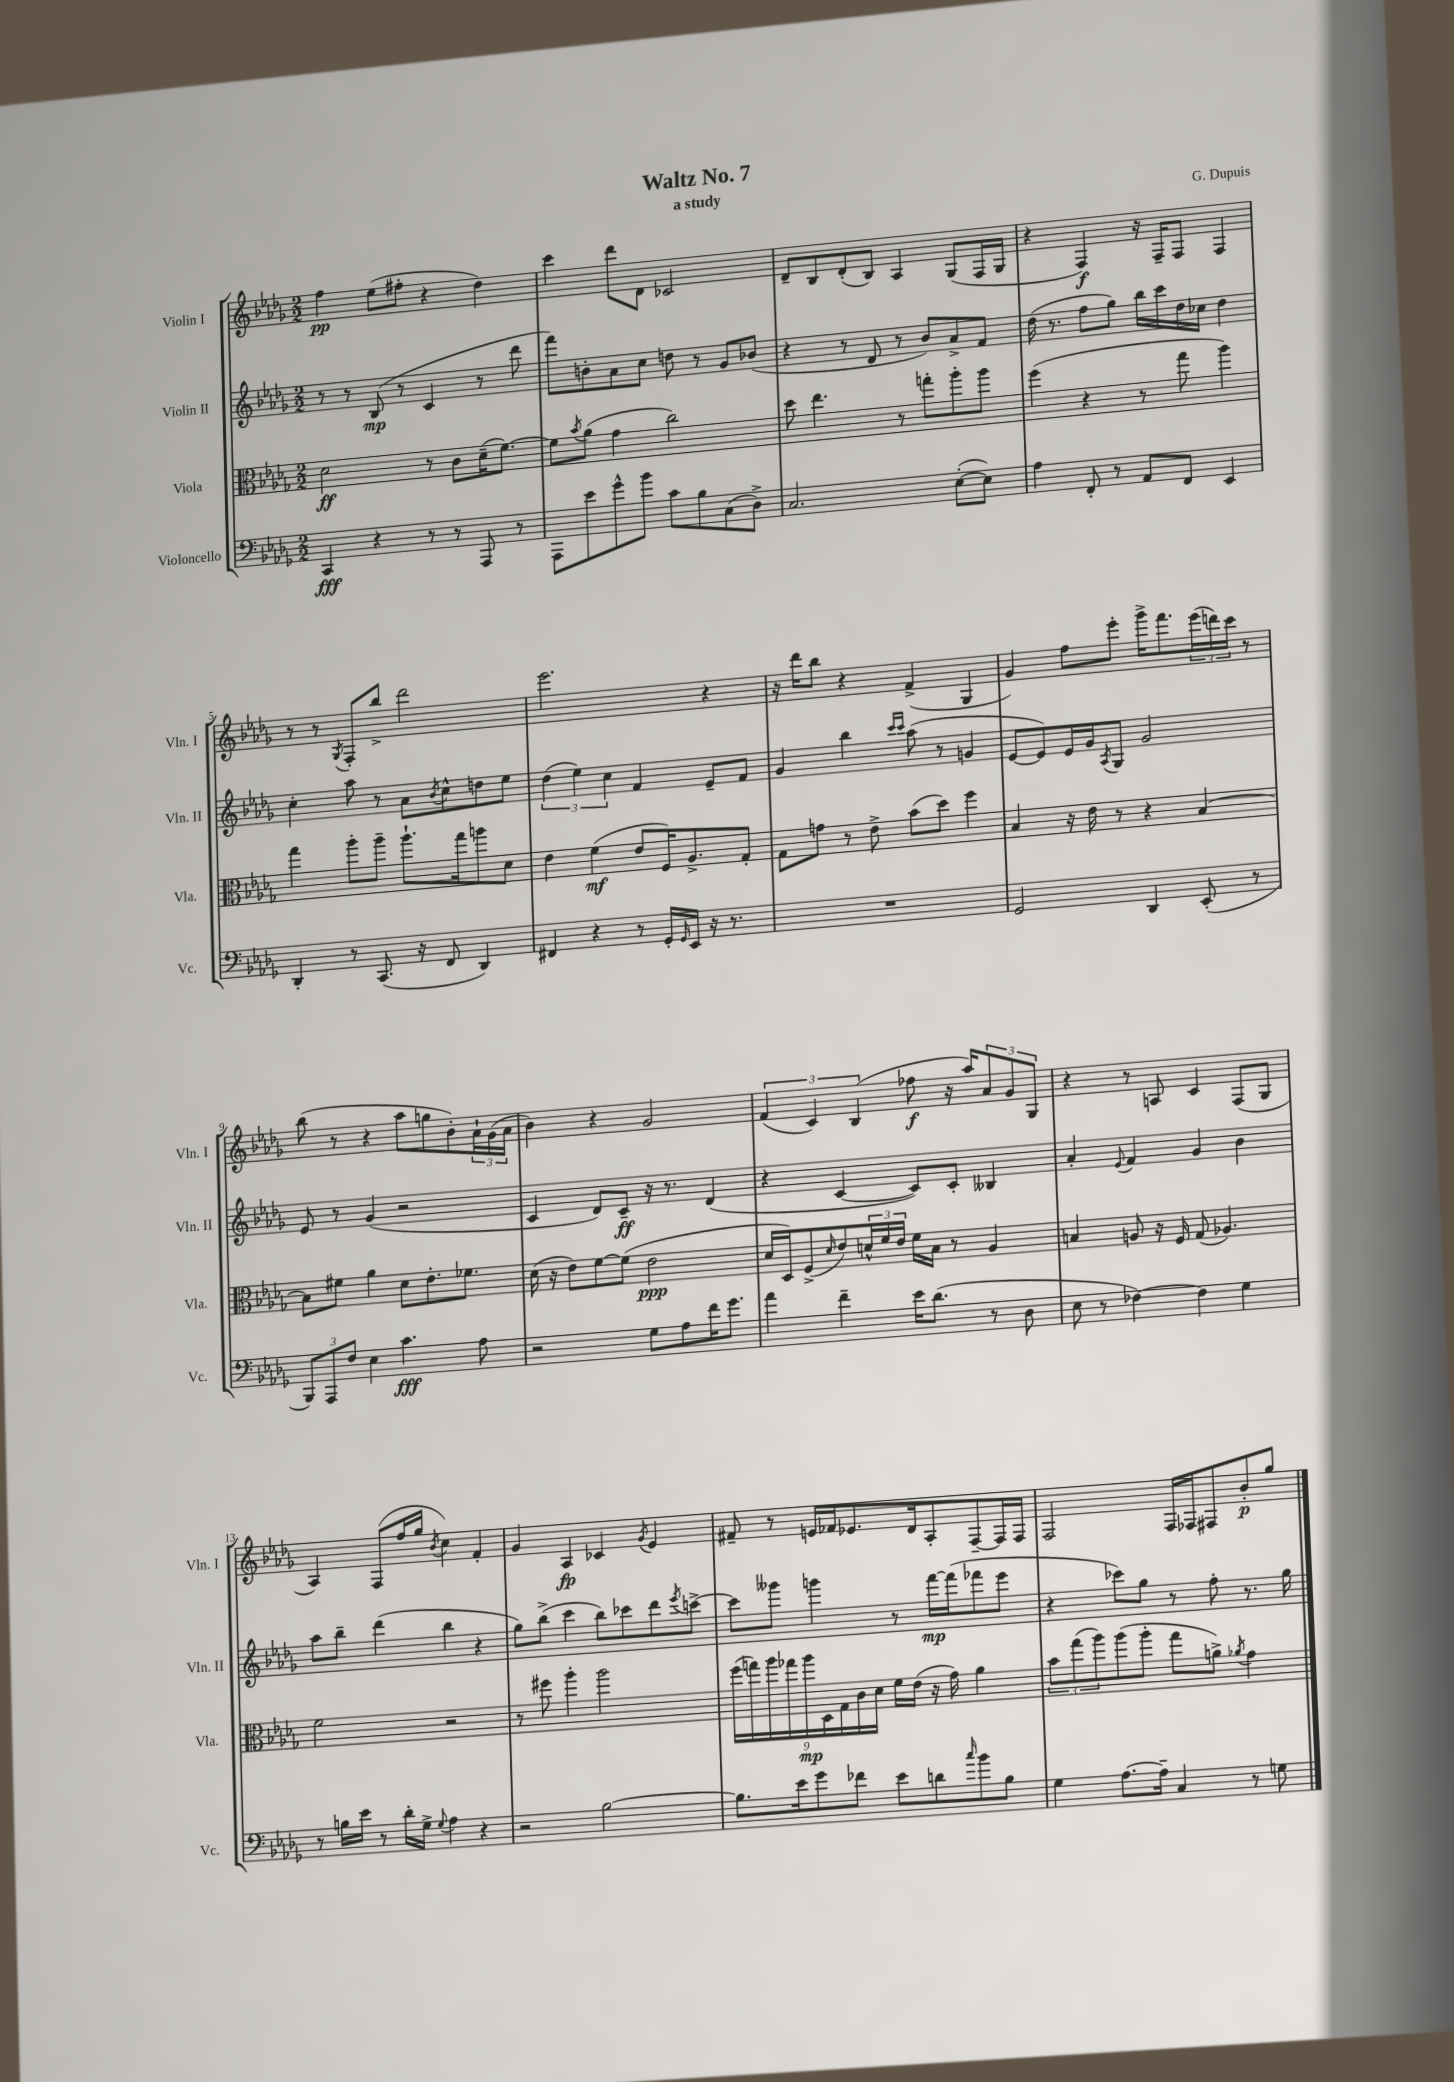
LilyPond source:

\header { title = "Waltz No. 7" composer = "G. Dupuis" subtitle = "a study" }
<<
\new StaffGroup <<
\new Staff = "s0" \with { instrumentName = "Violin I" shortInstrumentName = "Vln. I" } {
    \clef treble \key des \major \numericTimeSignature \time 2/2
    f''4\pp ees''8( fis''8-. r4 des''4) |
    c'''4 des'''8 des'8 ces'2 |
    des'8-- bes8 des'8-.( bes8) aes4 ges8( f16 ges16 |
    r4 f4\f) r16 f16-- f8 f4 |
    r8 r8 \acciaccatura { ges8 } f8-. bes''8-> des'''2 |
    ees'''2. r4 |
    r16 des'''16 bes''8 r4 f'4->( ges4 |
    ges'4) f''8 ees'''8-. ges'''16-> f'''8. \tuplet 3/2 { ees'''16( d'''16) c'''16 } r8 |
    bes''8( r8 r4 aes''8 g''8 bes'8-.) \tuplet 3/2 { aes'16-! ges'16( aes'16 } |
    bes'4) r4 ges'2 |
    \tuplet 3/2 { f'4( c'4) bes4( } fes''8\f r16 aes''16) \tuplet 3/2 { aes'8 ges'8 ges8 } |
    r4 r8 a8 c'4 f8( ges8 |
    aes4) f8( f''16 ges''16 \acciaccatura { bes'8 } c''4) f'4-. |
    ges'4 aes4\fp ces'4 \acciaccatura { ges'8 } ees'4 |
    fis'8-- r8 e'16 fes'16 ees'8. des'16 aes8-. f8~-- f16 f16 |
    f2 f16 fes16 fis8 bes'8-.\p ges''8 \bar "|." |
}
\new Staff = "s1" \with { instrumentName = "Violin II" shortInstrumentName = "Vln. II" } {
    \clef treble \key des \major \numericTimeSignature \time 2/2
    r8 r8 bes8\mp( r8 c'4 r8 des'''8 |
    f'''8) b'8-. aes'8 c''8 d''8 r8 ges'8 bes'8( |
    r4 r8 des'8 r8 bes'8) aes'8-> f'8 |
    des''16( r8. f''8 ges''8) bes''16 c'''16 des''16 ces''16 des''4 |
    c''4-. aes''8 r8 aes'8 \acciaccatura { bes'8 } c''8-^ d''8 ees''8 |
    \tuplet 3/2 { des''4( ees''4) c''4 } f'4 ees'8-- f'8 |
    ges'4 bes''4 \grace { c'''16 c'''16 } aes''8( r8 g'4 |
    ees'8~ ees'8) ees'16 ges'16 \acciaccatura { aes8 } ges8 ges'2 |
    ees'8 r8 ges'4( r2 |
    c'4 des'8) c'8--\ff r16 r8. des'4( |
    r4 c'4~ c'8) c'8-. beses4 |
    aes'4-. \appoggiatura { ees'8 } f'4 ges'4 bes'4 |
    aes''8 bes''8-- des'''4( bes''4 r4 |
    ges''8) bes''8->( c'''4 bes''8) ces'''8 des'''8 \acciaccatura { ees'''8 } c'''8~-> |
    c'''8 geses'''8 g'''4 r8 f'''16~\mp f'''16( fes'''8 ees'''8 |
    r4 ces'''8) ges''8 r8 f''8-. r8. ges''16 \bar "|." |
}
\new Staff = "s2" \with { instrumentName = "Viola" shortInstrumentName = "Vla." } {
    \clef alto \key des \major \numericTimeSignature \time 2/2
    des'2\ff r8 c'8 des'16--( f'8.~) |
    f'8 \acciaccatura { bes'8 } aes'8( ges'4 c''2) |
    des''8 ees''4. r8 g''8-. aes''8-. aes''8 |
    f''4( r4 r8 ges''8 aes''4) |
    ges''4 aes''8-. aes''8-- aes''8.-! ges''16 a''8 des'8 |
    ees'4 f'4\mf( ees'8 f16) aes8.-> ges8-. |
    ges8 g'8 r8 ees'8-> bes'8( des''8) f''4 |
    bes4 r16 ees'16 r8 r4 bes4~ |
    bes8 fis'8 aes'4 des'8 ees'8.-. fes'8. |
    des'16( r16 ees'8) f'8~ f'8( ees'2\ppp |
    des'16 des16) f8->( \grace { des'16 } ees'8) \tuplet 3/2 { d'16-^ f'16 ees'16 } f'16 bes16 r8 aes4 |
    b4 a8 r16 f16 ges8( aes4.) |
    f'2 r2 |
    r8 fis''8 aes''4-. aes''2 |
    \tuplet 9/8 { f''16( g''16) aes''16 ges''16 aes''16\mp des16 ges16 c'16 des'16 } f'16 ees'16( r16 ges'16) aes'4 |
    \tuplet 3/2 { bes'8 ges''8( aes''8) } aes''8( aes''8-. ges''8 a'8->) \acciaccatura { aes'8 } ges'4 \bar "|." |
}
\new Staff = "s3" \with { instrumentName = "Violoncello" shortInstrumentName = "Vc." } {
    \clef bass \key des \major \numericTimeSignature \time 2/2
    c,4\fff r4 r8 r8 aes,,8 r8 |
    aes,,8 ees'8 ges'8-^ bes'8 c'8 bes8 c8( des8->) |
    c2. ees8~-.( ees8) |
    aes4 f,8-. r8 aes,8 f,8 ees,4 |
    des,4-. r8 c,8.( r16 f,8 des,4) |
    fis,4 r4 r8 ges,16-. \grace { ges,16 } ees,16 r16 r8. |
    R1 |
    ges,2 des,4 ees,8-.( r8 |
    \tuplet 3/2 { bes,,8) aes,,8 f8 } ees4 c'4.\fff aes8 |
    r2 ges8 aes8 f'16 ges'8. |
    aes'4 f'4-- ees'16 des'8.( r8 des8 |
    ees8 r8 fes4~) fes4 ges4 |
    r8 b16 ees'16 r8 des'16-. ges16-> \appoggiatura { ges8 } aes4 r4 |
    r2 bes2~ |
    bes8. ees'16 ges'8 fes'8 ees'8 d'8 \grace { c''16 } bes'8 bes8 |
    ges4 aes8.~ aes16-- c4 r8 g8 \bar "|." |
}
>>
>>
